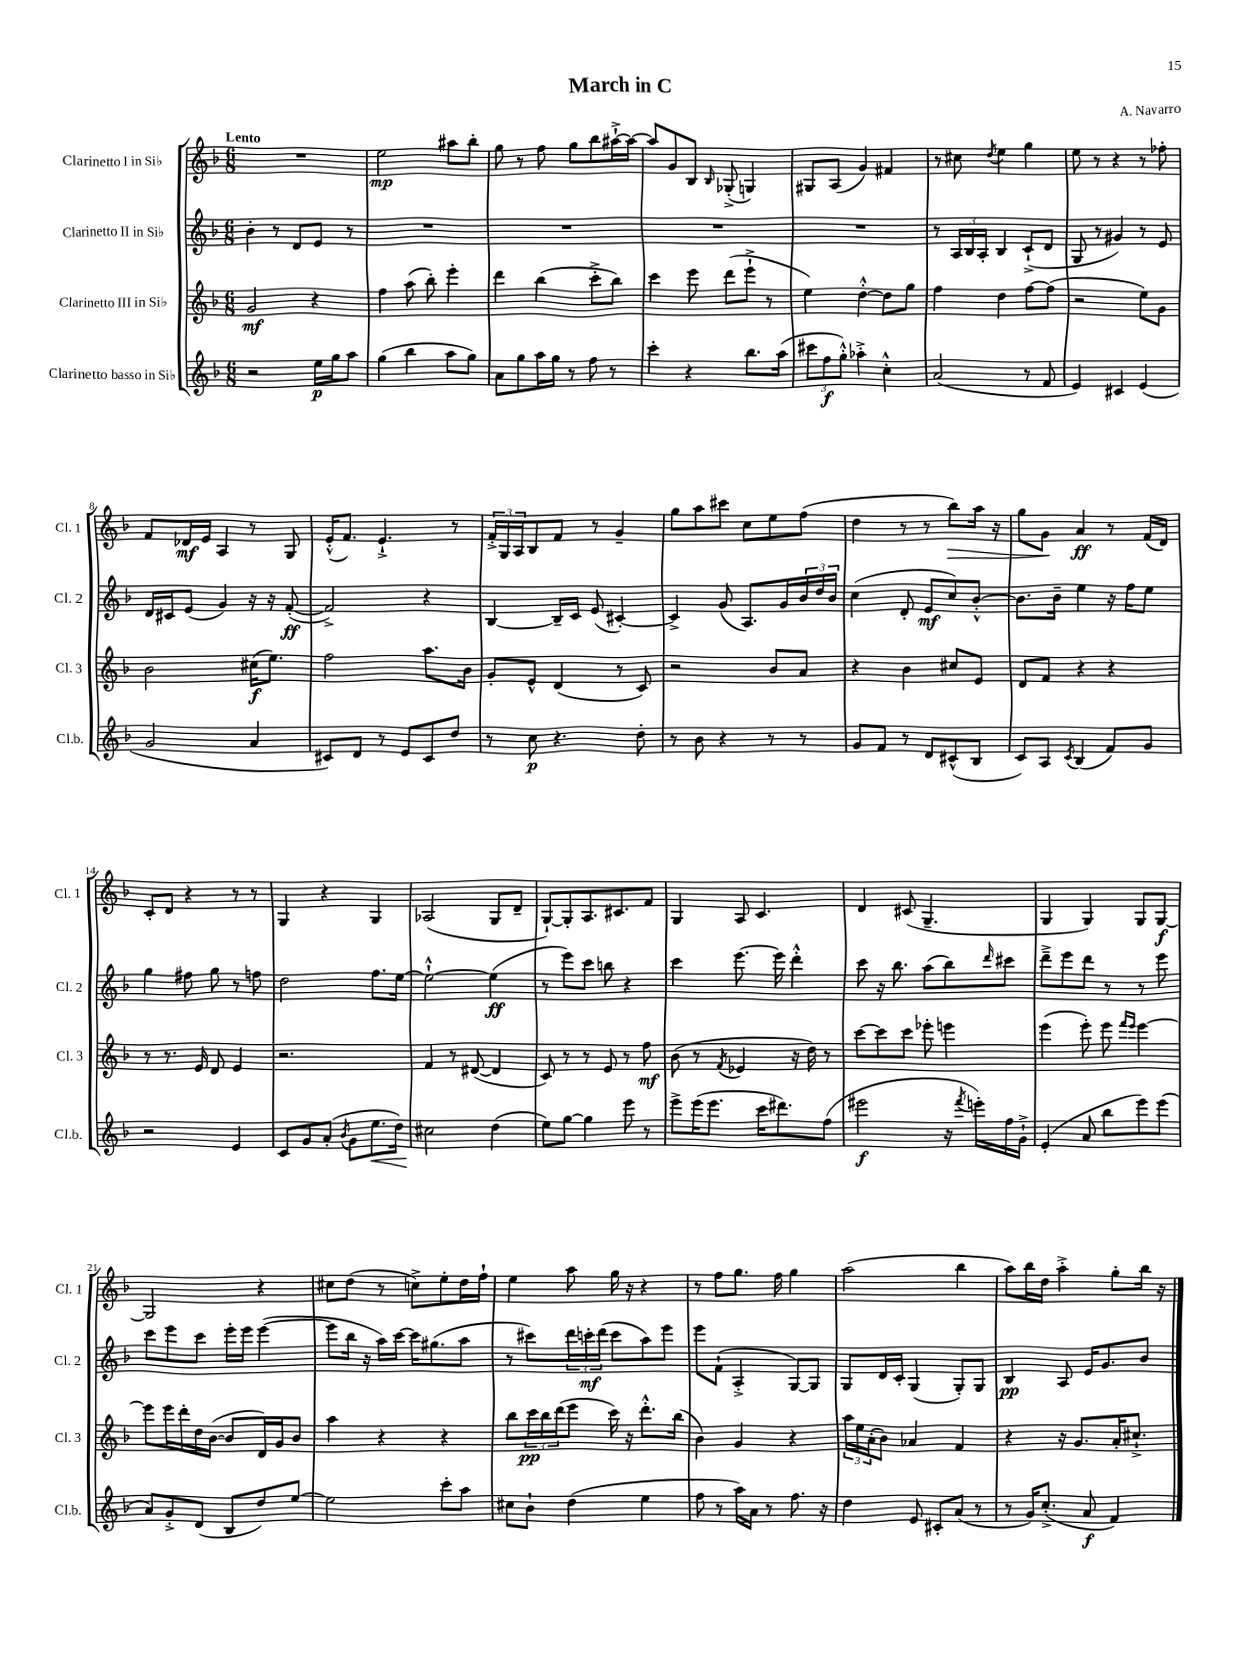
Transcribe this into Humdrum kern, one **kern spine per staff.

**kern	**kern	**kern	**kern
*staff4	*staff3	*staff2	*staff1
*clefG2	*clefG2	*clefG2	*clefG2
*k[b-]	*k[b-]	*k[b-]	*k[b-]
*M6/8	*M6/8	*M6/8	*M6/8
2r	2g/	4b-'\	2.r
.	.	8r	.
.	.	8d/L	.
16ee\LL	4r	8e/J	.
16gg\J	.	.	.
8aa\J	.	8r	.
=	=	=	=
(4gg\	4ff\	2.r	2ee\
4bb-\	(8aa\	.	.
.	8bb-'\)	.	.
8aa\L	4eee'\	.	8aa#\L
8gg\J)	.	.	8bb-'\J
=	=	=	=
8a\L	4ddd\	2.r	8gg\
8gg\	.	.	8r
16aa\L	(4bb-\	.	8ff\
16gg\JJ	.	.	.
8r	.	.	8gg\L
8ff\	8ccc'^\L	.	8bb-\
8r	8bb-\J)	.	[16aa#`^\L
.	.	.	16aa#\_JJ
=	=	=	=
4ccc'\	4ccc\	2.r	8aa#/]L
.	.	.	8g/
4r	8eee\	.	8B-/J
.	.	.	16qqB-/
.	(8ddd\L	.	(8G-'^/
8.bb-\L	8eee`^\J	.	4G/)
.	8r	.	.
(16aa\Jk	.	.	.
=	=	=	=
12ccc#\L	4ee\)	2.r	8G#/L
12ff\	.	.	.
.	.	.	(8A/J
12gg'^^\J)	.	.	.
4aa-'^\	[4dd'^^\	.	4g/)
4cc'^^\	8dd\]L	.	4f#/
.	8gg\J	.	.
=	=	=	=
(2a/	4ff\	8r	8r
.	.	24A/LL	8cc#\
.	.	24B-/	.
.	.	24A'/JJ	.
.	.	.	8qdd/
.	4dd\	4B-/	4ee\
8r	[8ff\L	(8c`^/L	4gg\
8f/	(8ff\]J	8d/J	.
=	=	=	=
4e/)	2r	8G/	8ee\
.	.	8r	8r
4c#/	.	4g#/)	4r
(4e/	8ee\L)	8r	8r
.	8g\J	8e/	8ff-'\
=	=	=	=
2g/	2b-\	16d/LL	8f/L
.	.	16c#/J	.
.	.	(8e/J	16d-/L
.	.	.	16e/JJ
.	.	4g/)	4A/
4a/	(16cc#\LK	16r	8r
.	8.ee\J)	16r	.
.	.	([8f'/	8G/
=	=	=	=
8c#/L)	2ff\	2f^/])	(16e'^^/LK
.	.	.	8.f/J)
8d/J	.	.	.
8r	.	.	4.e`^/
8e/L	.	.	.
8c#/	8.aa\L	4r	.
8dd/J	.	.	8r
.	16b-\Jk	.	.
=	=	=	=
8r	8g'/L	[4B-/	24f'^/LL
.	.	.	24G/
.	.	.	24A/J
8cc\	8e^^/J	.	8B-/
4.r	(4d/	16B-~/]LL	8f/J
.	.	16c/JJ	.
.	.	(8e/	8r
.	8r	[4c#'/)	4g~/
8dd'\	8c/)	.	.
=	=	=	=
8r	2r	4c#^/]	8gg\L
8b-\	.	.	8aa\
4r	.	(8g/	8ccc#\J
.	.	8.A/L)	8cc\L
8r	8b-/L	.	8ee\
.	.	16g/L	.
8r	8a/J	24b-/	(8ff\J
.	.	24dd/	.
.	.	24b-/JJ	.
=	=	=	=
8g/L	4r	(4cc\	4dd\
8f/J	.	.	.
8r	4b-\	8d'/	8r
8d/L	.	8e/L	8r
(8c#^^/	8cc#/L	8cc/)	8bb-\L)
8B-/J	8e/J	[8b-'^^/J	16aa\Jk
.	.	.	16r
=	=	=	=
8c/L)	8d/L	8.b-\]L	8gg\L
8A/J	8f/J	.	8g\J
.	.	16b-~\Jk	.
8qc/	.	.	.
(4B-/	4r	4ee\	4a/
8f/L)	4r	16r	8r
.	.	16ff\LK	.
8g/J	.	8ee\J	(16f/LL
.	.	.	16d/JJ)
=	=	=	=
2r	8r	4gg\	8c'/L
.	8.r	.	8d/J
.	.	8ff#\	4r
.	16e/	.	.
.	8d/	8gg\	.
4e/	4e/	8r	8r
.	.	8ff\	8r
=	=	=	=
8c/L	2.r	2dd\	4G/
8g/	.	.	.
(8a'/J	.	.	4r
8qb-/	.	.	.
8g\L	.	.	.
8.ee\	.	8.ff\L	4G/
16dd\Jk)	.	[16ee\Jk	.
=	=	=	=
2cc#\	4f/	2ee`^^\_	(2A-/
.	8r	.	.
.	([8d#/	.	.
(4dd\	4d#/]	(4ee\]	8G/L
.	.	.	8d~/J
=	=	=	=
8ee\L)	8c/)	8r	[8G`/L)
[8gg\J	8r	8eee\L)	8G'/]
4gg\]	8r	8ccc\J	8.A/
.	8e/	8bb\	.
.	.	.	8.c#/
8eee\	8r	4r	.
8r	8ff\	.	8f/J
=	=	=	=
8eee^\L	(8b-\	4ccc\	4G/
(16eee\K	8r	.	.
8.eee\J	.	.	.
.	8qf/	.	.
.	4e-/	[8.eee\	8A/
16ccc\LK	.	.	4.c/
8.ddd#\)	.	16eee\]	.
.	16r	4ddd'^^\	.
.	16dd\)	.	.
(8ff\J	8r	.	.
=	=	=	=
2eee#\	[8ccc\L	8ccc\	4d/
.	8ccc\]	16r	.
.	.	8.bb-\	.
.	8ccc\J	.	(8c#/
.	8eee-'\	(8aa\L	4.G~/
16r	4eee\	8bb-\)	.
8qfff/	.	.	.
16eee'\LL)	.	.	.
.	.	16qqddd/	.
16ff\	.	8ccc#\J	.
16g`^\JJ	.	.	.
=	=	=	=
(4e'/	(4eee\	8ddd~^\L	4G/
.	.	8eee\	.
8a/	8eee'\)	8ddd\J	4G/)
8bb-\L	8eee\	8r	.
.	16qqfff/LL	.	.
.	16qqeee/JJ	.	.
8eee\)	[4eee\	8r	8G/L
(8eee\J	.	8eee\	[8G/J
=	=	=	=
8a/L)	8eee\]L	8ccc\L	2G/]
8g'^/	16eee\L	8eee\	.
.	16ddd'\	.	.
(8d/J	16dd\	8ccc\J	.
.	([16b-\JJ	.	.
8B-/L	8b-/]L	16eee'\LL	.
.	.	16eee\JJ	.
8dd/)	16d/L)	([4eee\	4r
.	16g/J	.	.
[8ee/J	8b-/J	.	.
=	=	=	=
2ee\]	4aa\	8eee\]L	8cc#\L
.	.	16bb-\Jk	(8dd\J
.	.	16r	.
.	4r	16aa\LL)	8r
.	.	[16ccc\JJ	.
.	.	16ccc\]LK	8cc^\L)
.	.	(8.gg#\	.
8ccc'\L	4r	.	8ee'\
8aa\J	.	8aa\J	16dd\L
.	.	.	16ff`\JJ
=	=	=	=
8cc#\L	8bb-\L	8r	4ee\
8b-`\J	24ccc\L	8ccc#\L)	.
.	24bb-\	.	.
.	(24ddd\J	.	.
(4dd\	8eee\J	24ddd\L	8aa\
.	.	24ccc'\	.
.	.	(24ddd\JJ	.
.	16ccc\)	8ccc\L	16gg\
.	16r	.	16r
4ee\	8.ddd'^^\L	8aa\)	4r
.	.	8eee\J	.
.	(16bb-\Jk	.	.
=	=	=	=
8ff\	4b-\)	8eee\L	8r
8r	.	(8f`\J	8ff\L
16aa\LL)	4g/	4A'^/	8.gg\J
16a\JJ	.	.	.
8r	.	.	.
.	.	.	16ff\
8.ff\	4r	[8G/L)	4gg\
.	.	8G/]J	.
16r	.	.	.
=	=	=	=
4dd\	24aa\LL	8G/L	(2aa\
.	24ee\	.	.
.	(24a'\J	.	.
.	8b-\J)	16d/L	.
.	.	16c'/JJ	.
8e/	4a-/	(4G/	.
8c#'/L	.	.	.
(8a/J	4f/	8G'/L)	4bb-\
8r	.	8G/J	.
=	=	=	=
8r	4r	4B-/	8aa\L)
16g/LK)	.	.	16bb-\L
(8.cc'^/J	.	.	16dd\JJ
.	16r	8A/	4aa'^\
.	8.g/L	.	.
8a/	.	16e/LK	.
.	.	8.g/	.
4f/)	16a'/K	.	8gg'\L
.	8.cc#`^/J	.	.
.	.	8b-/J	16bb-\Jk
.	.	.	16r
==	==	==	==
*-	*-	*-	*-
